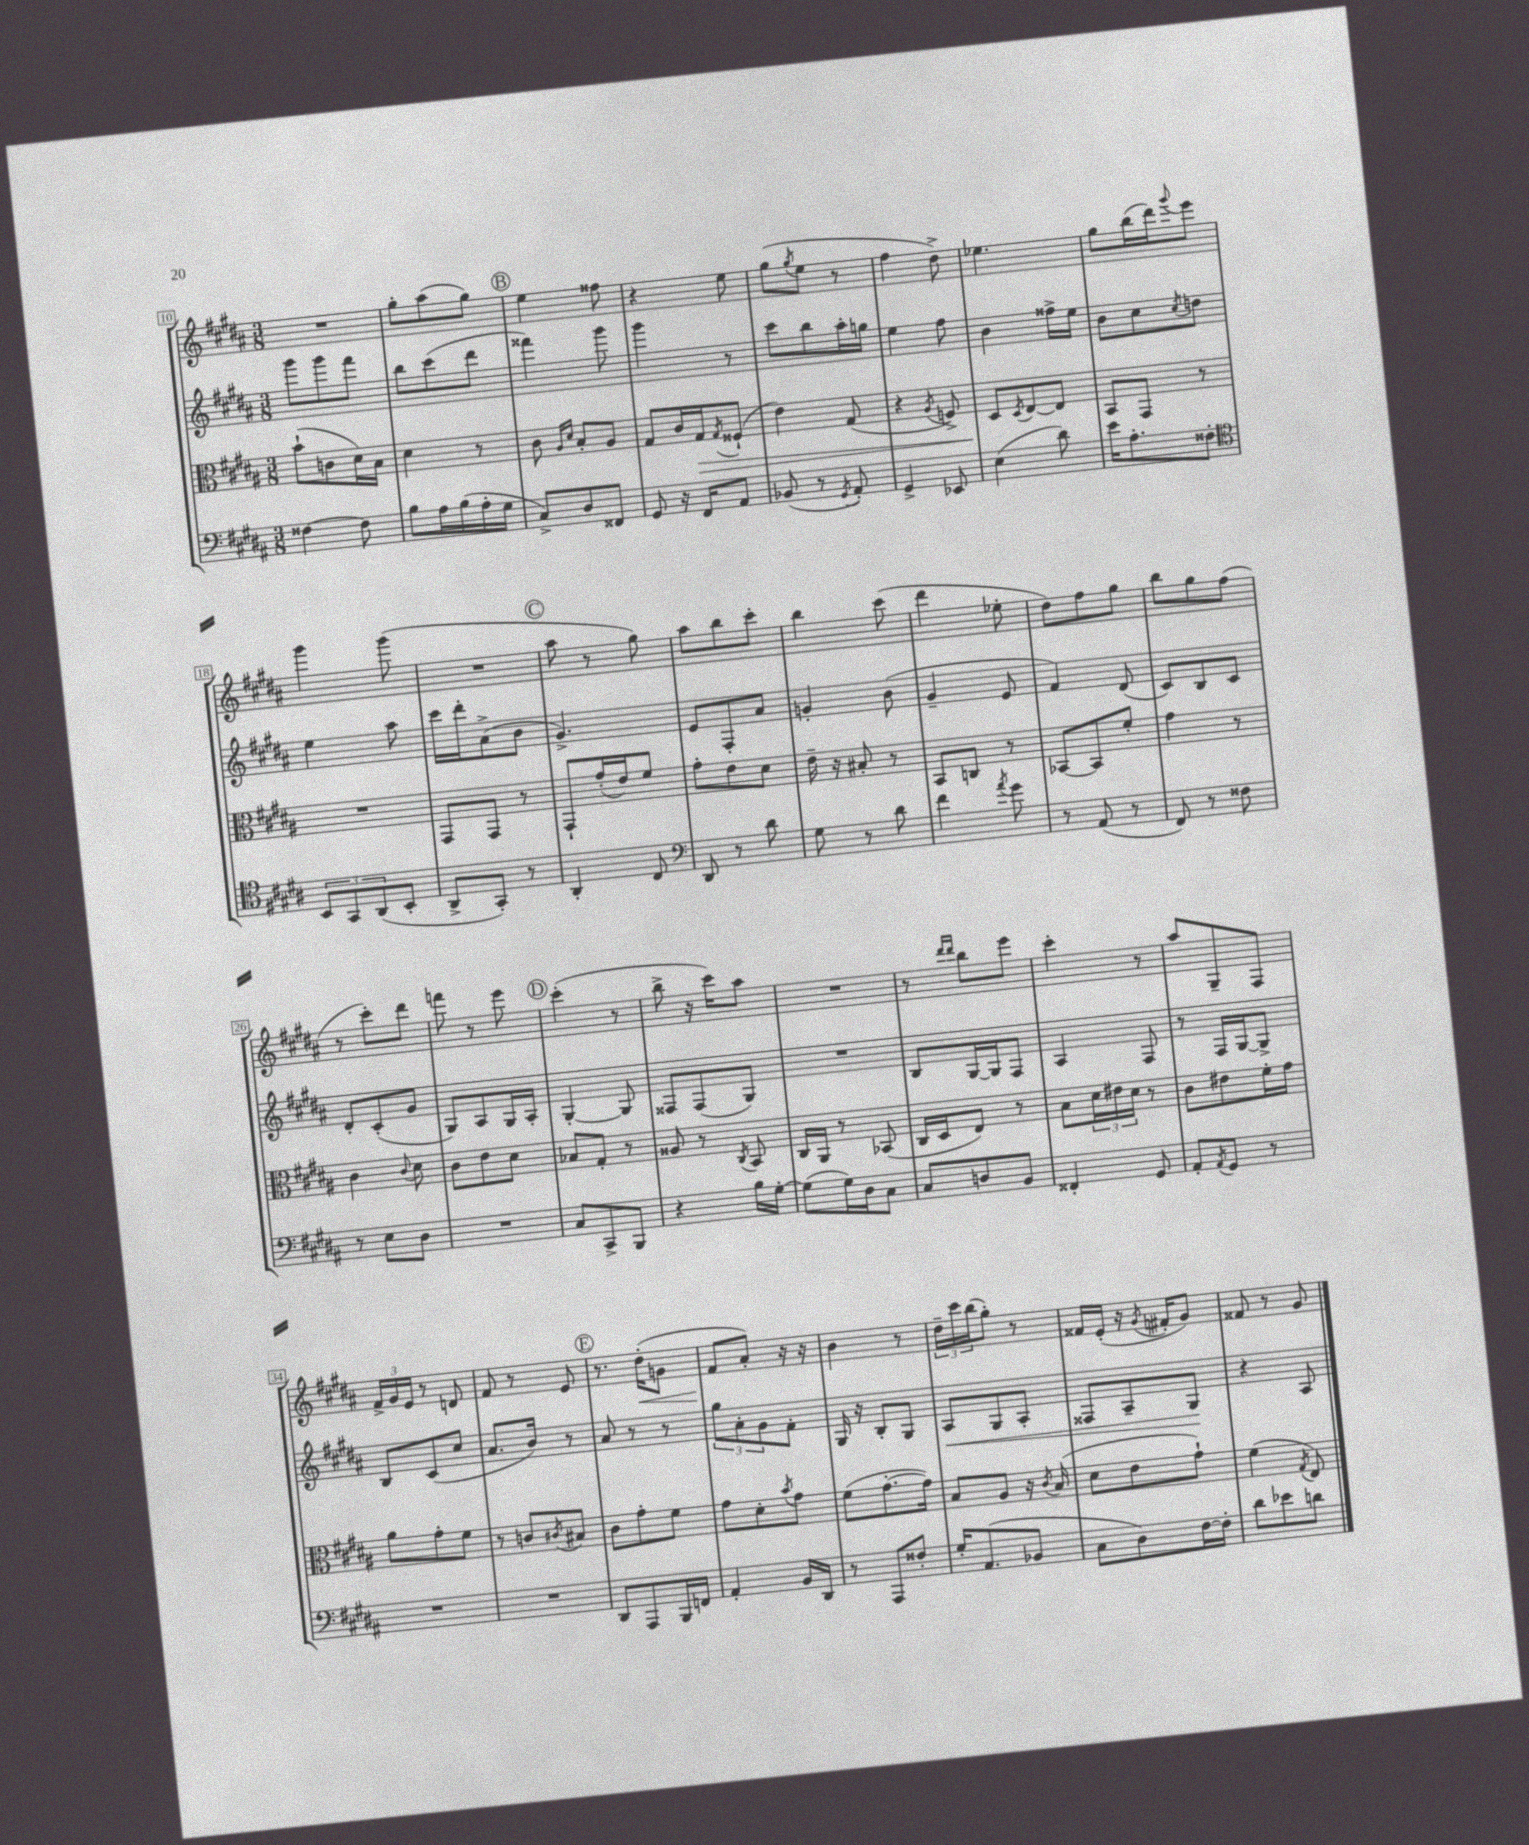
<<
\new StaffGroup <<
\new Staff = "s0" {
    \clef treble \key b \major \numericTimeSignature \time 3/8
    R4. |
    gis''8-. ais''8( gis''8) |
    \mark \markup { \circle "B" } e''4 fisis''8 |
    r4 e''8 |
    gis''8( \acciaccatura { gis''8 } e''8 r8 |
    fis''4 dis''8->) |
    ees''4. |
    gis''8 b''16( dis'''16) \appoggiatura { gis'''8 } e'''8 |
    gis'''4 gis'''8( |
    R4. |
    \mark \markup { \circle "C" } ais''8 r8 gis''8) |
    ais''8 b''8 cis'''8-. |
    b''4 cis'''8( |
    dis'''4 ees''8-. |
    dis''8) fis''8 gis''8 |
    b''8 gis''8 fis''8( |
    r8 cis'''8-.) dis'''8 |
    f'''8 r8 e'''8 |
    \mark \markup { \circle "D" } cis'''4-.( r8 |
    b''8-> r16 cis'''16) ais''8 |
    R4. |
    r8 \grace { dis'''16 dis'''16 } b''8 e'''8 |
    cis'''4-. r8 |
    ais''8 gis8-- fis8 |
    \tuplet 3/2 { fis'16-> gis'16 e'16 } r8 d'8 |
    fis'8 r8 e'8 |
    \mark \markup { \circle "E" } r8. dis''16-.\<( g'8 |
    fis'8\! ais'8-.) r16 r16 |
    b'4 r8 |
    \tuplet 3/2 { dis''16-- cis'''16 b''16( } gis''8-.) r8 |
    fisis'16 e'16-.( r16 \acciaccatura { gis'8 } fis'16-. gis'8) |
    fisis'8 r8 gis'8 \bar "|." |
}
\new Staff = "s1" {
    \clef treble \key b \major \numericTimeSignature \time 3/8
    gis'''8 gis'''8 fis'''8 |
    b''8 cis'''8( dis'''8 |
    \mark \markup { \circle "B" } fisis'''4) gis'''8 |
    gis'''4 r8 |
    cis'''8 b''8 ais''16-. g''16 |
    e''4 fis''8 |
    b'4 fisis''16-> e''16 |
    b'8 cis''8 \acciaccatura { cis''8 } d''8 |
    e''4 ais''8 |
    cis'''16 dis'''16-. ais'8->( b'8 |
    \mark \markup { \circle "C" } gis'4.->) |
    e'8 fis8-. ais'8 |
    g'4-. b'8( |
    gis'4-- e'8 |
    fis'4) dis'8( |
    cis'8) b8 cis'8 |
    dis'8-. cis'8-.( gis'8 |
    gis8) ais8 gis16 ais16-. |
    \mark \markup { \circle "D" } gis4~-. gis8 |
    fisis8 fisis8( gis8) |
    R4. |
    b8 gis16~ gis16 fis8 |
    ais4 fis8 |
    r8 fis16 gis16~ gis8-> |
    b8 cis'8( cis''8 |
    ais'8. b'16) r8 |
    \mark \markup { \circle "E" } ais'8 r8 r8 |
    \tuplet 3/2 { gis''8 ais'8-. gis'8 } fis'8-. |
    gis16 r16 b8-. gis8 |
    ais8\< gis8 ais8-. |
    fisis8 ais8-- gis8\! |
    r4 ais8 \bar "|." |
}
\new Staff = "s2" {
    \clef alto \key b \major \numericTimeSignature \time 3/8
    b'8-!( c'8 dis'16) b16 |
    dis'4 r8 |
    \mark \markup { \circle "B" } cis'8 \grace { ais16 dis'16 } b8-. ais8 |
    gis8 cis'16 gis16\> \acciaccatura { gis8 } fisis8-!( |
    e'4) gis8( |
    r4 \acciaccatura { ais8 } f8->) |
    dis8\! \acciaccatura { dis8 } e8~ e8 |
    b,8 gis,8 r8 |
    R4. |
    gis,8 gis,8 r8 |
    \mark \markup { \circle "C" } gis,8-! gis'16-.( e'16) fis'8 |
    gis'8-. e'8 dis'8 |
    e'16-- r16 bis8-. r8 |
    b,8 c8 r8 |
    bes,8~ bes,8 fis'8-. |
    gis'4 r8 |
    cis'4 \appoggiatura { cis'8 } dis'8 |
    cis'8 e'8 dis'8 |
    \mark \markup { \circle "D" } bes8 gis8-. r8 |
    aisis8 r8 \acciaccatura { cis8 } b,8 |
    cis16 ais,16 r8 bes,8( |
    cis16 dis16 e8) r8 |
    b8 \tuplet 3/2 { dis'16 eis'16 dis'16 } r8 |
    cis'8 eis'8 fis'16-. gis'16 |
    ais'8 gis'8-. fis'8 |
    r8 c'8 \acciaccatura { cis'8 } bis8 |
    \mark \markup { \circle "E" } cis'8 gis'8-. fis'8 |
    gis'8 dis'8-. \acciaccatura { b'8 } gis'8 |
    fis'8( gis'8.~-. gis'16) |
    b8 ais8 r16 \acciaccatura { cis'8 } b16( |
    dis'8 e'8 gis'8-!) |
    fis'4( \acciaccatura { gis8 } e8) \bar "|." |
}
\new Staff = "s3" {
    \clef bass \key b \major \numericTimeSignature \time 3/8
    fisis4~ fisis8 |
    b8 ais16 b16( ais16-. gis16 |
    \mark \markup { \circle "B" } cis8->) dis8 fisis,8 |
    gis,8 r16 fis,16 ais,8 |
    bes,8( r8 \acciaccatura { gis,8 } ais,8-.) |
    gis,4-> ees,8 |
    e4( dis'8) |
    e'16 ais8.-. fisis8-. |
    \clef tenor \tuplet 3/2 { b,8 gis,8 ais,8( } b,8-. |
    ais,8-> gis,8-.) r8 |
    \mark \markup { \circle "C" } ais,4-. cis8 |
    \clef bass dis,8 r8 dis'8 |
    gis8 r8 dis'8 |
    fis'4 \acciaccatura { ais'8 } gis'8 |
    r8 ais,8( r8 |
    fis,8) r8 fisis8 |
    r8 e8 dis8 |
    R4. |
    \mark \markup { \circle "D" } cis8 cis,8-> b,,8 |
    r4 b16 gis16~-. |
    gis8( gis16) dis16 cis8 |
    cis8 d8 b,8 |
    fisis,4-. gis,8 |
    ais,8-. \acciaccatura { ais,8 } gis,8 r8 |
    R4. |
    R4. |
    \mark \markup { \circle "E" } dis,8 ais,,8 b,,16 f,16 |
    ais,4-. b,16 dis,16 |
    r8 ais,,8 fisis8-. |
    gis16-. ais,8.( bes,8 |
    cis8 dis8) fis16~ fis16-. |
    dis'8 ees'8 d'8 \bar "|." |
}
>>
>>
\layout { \context { \Score currentBarNumber = #10 \override BarNumber.stencil = #(make-stencil-boxer 0.1 0.3 ly:text-interface::print) } }
